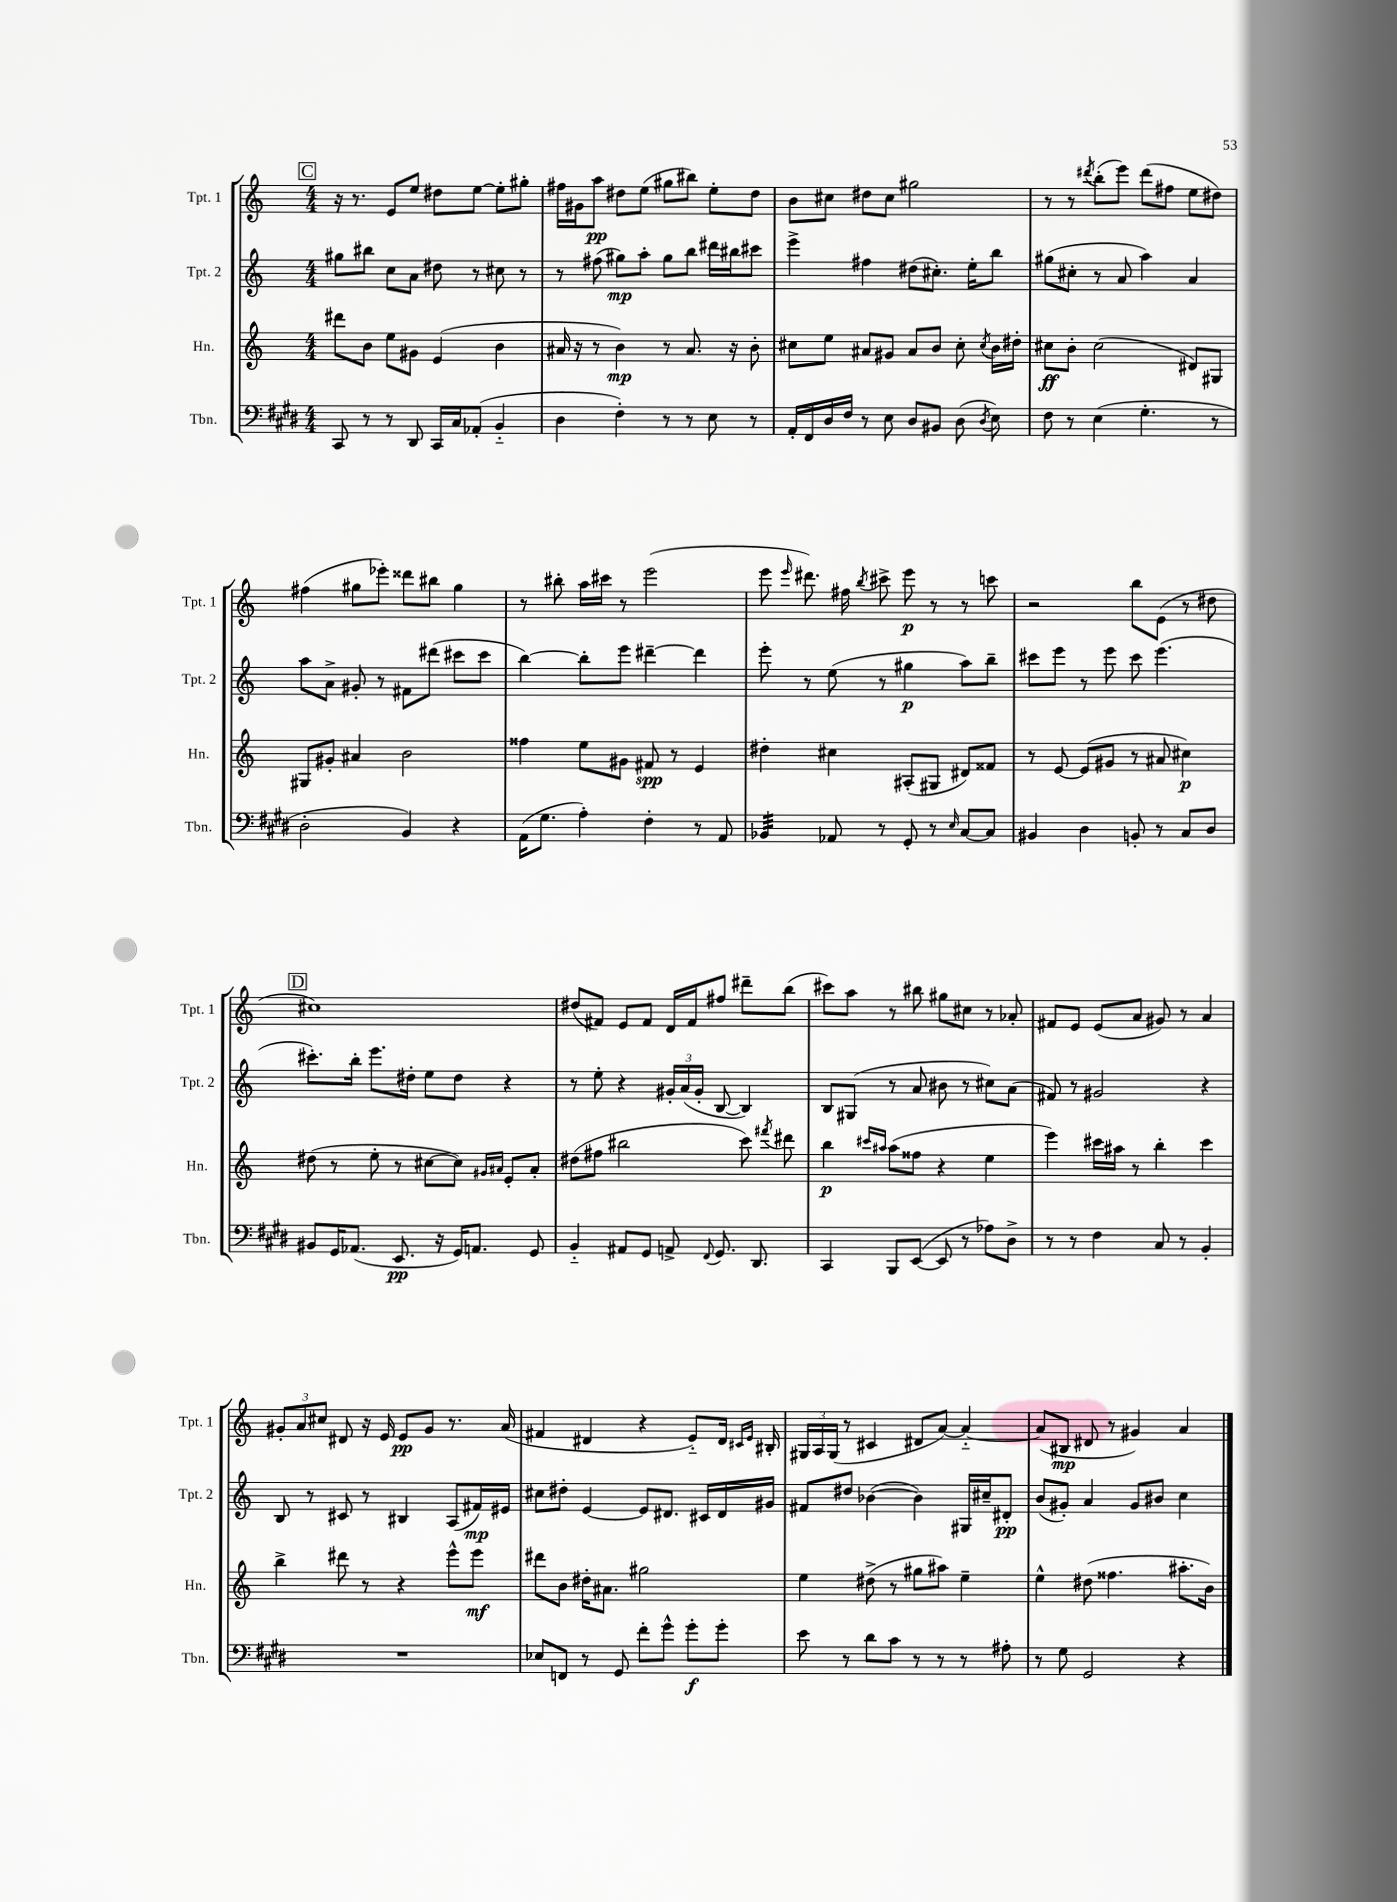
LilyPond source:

<<
\new StaffGroup <<
\new Staff = "s0" \with { instrumentName = "Tpt. 1" shortInstrumentName = "Tpt. 1" } {
    \clef treble \key c \major \numericTimeSignature \time 4/4
    \autoBeamOff \mark \markup { \box "C" } r16 r8. e'8[ e''8] dis''8[ e''8]~ e''8[-. gis''8]-. |
    fis''16[ gis'16 a''8]\pp dis''8[ e''8]( gis''8[ bis''8]) e''8[-. dis''8] |
    b'8[ cis''8] dis''8[ cis''8] gis''2 |
    r8 r8 \acciaccatura { dis'''8 } b''8[-.( e'''8]) dis'''8[( fis''8] e''8[ dis''8]) |
    fis''4( gis''8[ ees'''8]-.) disis'''8[ bis''8] gis''4 |
    r8 bis''8-. a''16[ cis'''16] r8 e'''2( |
    e'''8 \grace { e'''16 } dis'''8.) fis''16 \acciaccatura { b''8 } cis'''8-> e'''8\p r8 r8 c'''8 |
    r2 b''8[ e'8]( r8 dis''8 |
    \mark \markup { \box "D" } cis''1) |
    dis''8[( fis'8]) e'8[ fis'8] d'16[ fis'16 fis''8] dis'''8[-- b''8]( |
    cis'''8[) a''8] r8 bis''8 gis''8[ cis''8] r8 aes'8-. |
    fis'8[ e'8] e'8[( a'8] gis'8) r8 a'4 |
    \tuplet 3/2 { gis'8[-. a'8 cis''8] } dis'8 r16 e'16 e'8[\pp gis'8] r8. a'16( |
    fis'4 dis'4 r4 e'8[-_) dis'16] \grace { cis'16[ e'16] } bis16-. |
    \tuplet 3/2 { gis16[ a16 gis16]( } r8 cis'4 dis'8[ a'8]~) a'4~-_ |
    a'8[( bis8]\mp dis'8 r8 gis'4) a'4 \bar "|." |
}
\new Staff = "s1" \with { instrumentName = "Tpt. 2" shortInstrumentName = "Tpt. 2" } {
    \clef treble \key c \major \numericTimeSignature \time 4/4
    \autoBeamOff \mark \markup { \box "C" } gis''8[ bis''8] c''8[ a'8] dis''8 r8 cis''8 r8 |
    r8 fis''8( gis''8[\mp) a''8]-. gis''8[ b''8] dis'''16[ bis''16 cis'''8] |
    e'''4-> fis''4 dis''8[( cis''8.]-.) e''16[-. b''8] |
    gis''8[( cis''8]-. r8 a'8 a''4) a'4 |
    a''8[ a'8]-> gis'8-. r8 fis'8[ dis'''8]( cis'''8[ cis'''8] |
    b''4~) b''8[-. e'''8] dis'''4~-- dis'''4 |
    e'''8-. r8 e''8( r8 gis''4\p a''8[) b''8]-- |
    cis'''8[ e'''8] r8 e'''8 cis'''8 e'''4.( |
    \mark \markup { \box "D" } cis'''8.[-.) b''16]-. e'''8.[ dis''16]-. e''8[ dis''8] r4 |
    r8 e''8-. r4 \tuplet 3/2 { gis'16[-. a'16( gis'16]-. } b8~ b4) |
    b8[ gis8]( r8 a'8 bis'8 r8 cis''8[) a'8]( |
    fis'8) r8 gis'2 r4 |
    b8 r8 cis'8 r8 bis4 a8[( fis'16\mp) eis'16] |
    cis''8[ dis''8]-. e'4~ e'8[ dis'8.] cis'16[ dis'16 gis'16] |
    fis'8[ dis''8] bes'4~( bes'4) gis16[ cis''16-- dis'8]-.\pp |
    b'8[( gis'8]-.) a'4 gis'8[ bis'8] c''4 \bar "|." |
}
\new Staff = "s2" \with { instrumentName = "Hn." shortInstrumentName = "Hn." } {
    \clef treble \key c \major \numericTimeSignature \time 4/4
    \autoBeamOff \mark \markup { \box "C" } dis'''8[ b'8] e''8[ gis'8] e'4( b'4 |
    ais'16 r16 r8 b'4\mp) r8 ais'8. r16 b'8-. |
    cis''8[ e''8] ais'8[ gis'8] ais'8[ b'8] cis''8-. \acciaccatura { cis''8 } b'16[ dis''16]-. |
    cis''8[\ff b'8]-. cis''2( dis'8[) gis8] |
    gis8[ gis'8]-. ais'4 b'2 |
    fisis''4 e''8[ gis'8] fis'8\spp r8 e'4 |
    dis''4-. cis''4 ais8[-.( gis8] dis'8[) fisis'8] |
    r8 e'8~ e'8[( gis'8] r8 ais'8 cis''4\p) |
    \mark \markup { \box "D" } dis''8( r8 e''8-. r8 cis''8[~ cis''8]) \grace { gis'16[ ais'16] } e'8[-. ais'8]-. |
    dis''8[( fis''8] bis''2 c'''8) \acciaccatura { fis'''8 } dis'''8 |
    b''4\p \grace { cis'''16[ ais''16] } ais''8[( fisis''8] r4 e''4 |
    e'''4) cis'''16[ ais''16] r8 b''4-. cis'''4 |
    b''4-> dis'''8 r8 r4 e'''8[-^ e'''8]\mf |
    dis'''8[ b'8] dis''16[-. ais'8.] gis''2 |
    e''4 dis''8->( r8 gis''8[ ais''8]) e''4-- |
    e''4-^ dis''8( fisis''4. ais''8.[-. b'16]) \bar "|." |
}
\new Staff = "s3" \with { instrumentName = "Tbn." shortInstrumentName = "Tbn." } {
    \clef bass \key e \major \numericTimeSignature \time 4/4
    \autoBeamOff \mark \markup { \box "C" } cis,8 r8 r8 dis,8 cis,16[ cis16 aes,8]-.( b,4-_ |
    dis4 fis4-.) r8 r8 e8 r8 |
    a,16[-. fis,16 dis16 fis16] r8 e8 dis8[ bis,8] dis8( \acciaccatura { dis8 } e8) |
    fis8 r8 e4( gis4.-. r8 |
    dis2-. b,4) r4 |
    a,16[( gis8.] a4-.) fis4-. r8 a,8 |
    bes,4:32 aes,8 r8 gis,8-. r8 \grace { e16 } cis8[~ cis8] |
    bis,4 dis4 b,8-. r8 cis8[ dis8] |
    \mark \markup { \box "D" } bis,8[ gis,16 aes,8.]( e,8.\pp r16 gis,16[) a,8.] gis,8 |
    b,4-_ ais,8[ gis,8] a,8-> \appoggiatura { fis,8 } gis,8. dis,8. |
    cis,4 b,,8[ e,8]~( e,8 r8 aes8[) dis8]-> |
    r8 r8 fis4 cis8 r8 b,4-. |
    R1 |
    ees8[ f,8] r8 gis,8 fis'8[-. gis'8]-^ gis'8[-.\f gis'8]-. |
    e'8 r8 dis'8[ cis'8] r8 r8 r8 ais8-. |
    r8 gis8 gis,2 r4 \bar "|." |
}
>>
>>
\layout { \context { \Score \remove "Bar_number_engraver" } }
